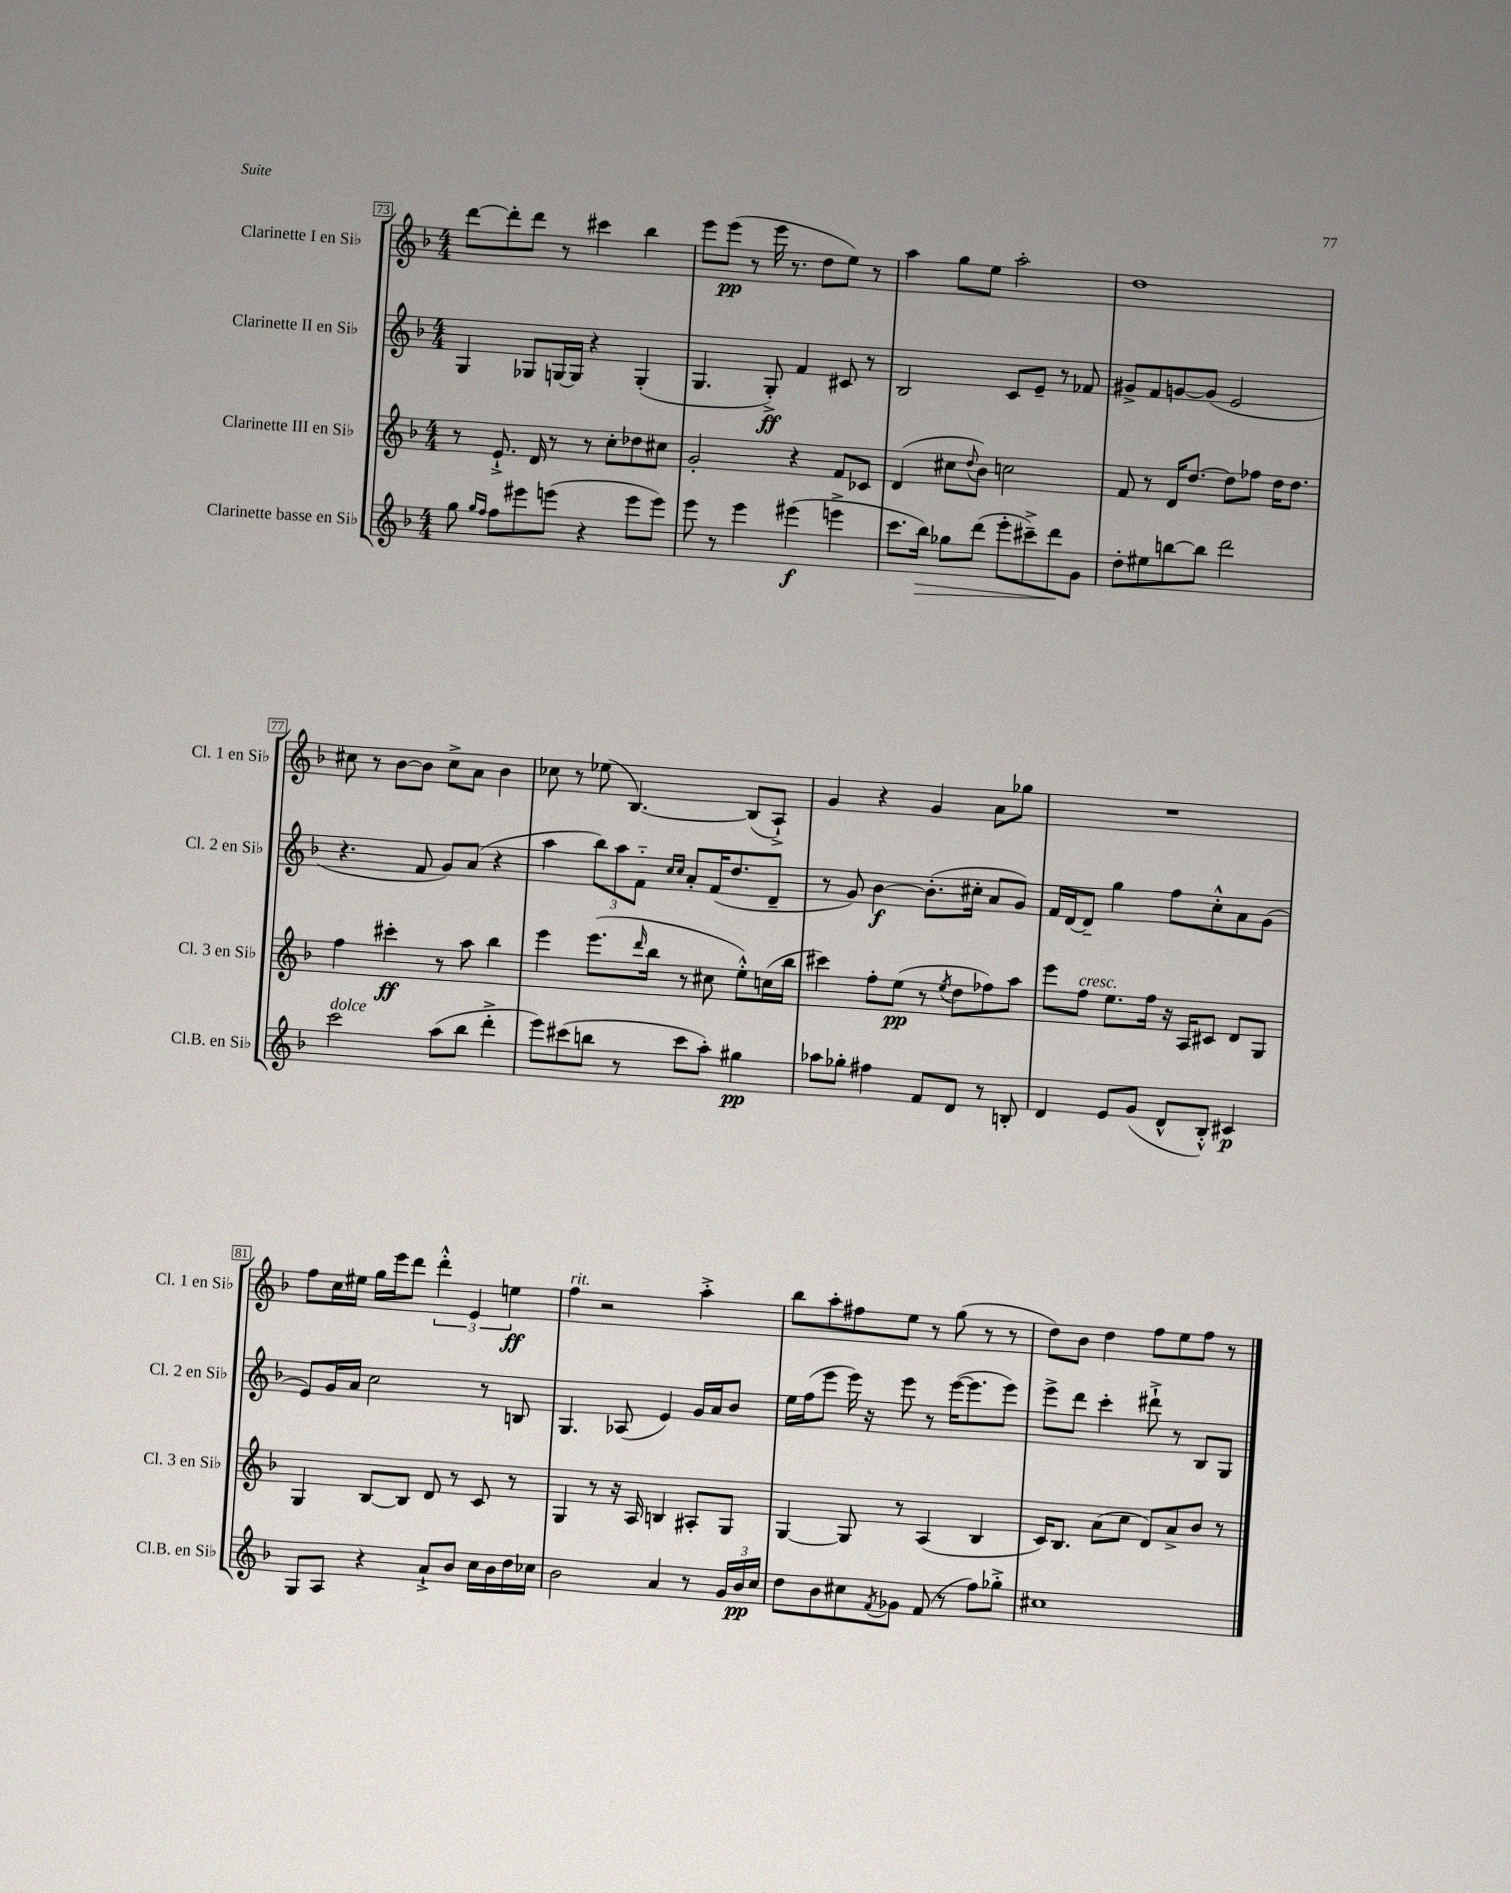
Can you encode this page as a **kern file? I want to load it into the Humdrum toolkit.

**kern	**kern	**kern	**kern
*staff4	*staff3	*staff2	*staff1
*clefG2	*clefG2	*clefG2	*clefG2
*k[b-]	*k[b-]	*k[b-]	*k[b-]
*M4/4	*M4/4	*M4/4	*M4/4
8gg	8r	4G	[8ddd
16qqgg	.	.	.
16qqff	.	.	.
8ff	8.e`^	.	8ddd']
8eee#	.	8G-	8ddd
.	16d	.	.
(8eee	8r	[16G	8r
.	.	16G]	.
4r	8r	4r	4ccc#
.	8cc'	.	.
8eee	8dd-	(4G'	4bb-
8eee)	8cc#	.	.
=	=	=	=
8eee	2g'	4.G	8eee
8r	.	.	(8eee
4eee	.	.	8r
.	.	8G'^)	16eee
.	.	.	8.r
(4eee#	4r	4f	.
.	.	.	8dd
4eee^	8f	8c#	8ee)
.	8c-	8r	8r
=	=	=	=
8.ccc	(4d	2B-	4aa
16bb-)	.	.	.
8gg-	8cc#	.	8gg
.	8qqdd	.	.
(8ddd	8b-)	.	8ee
8eee'	2cc	8c	2aa'
8ccc#~^)	.	8e~	.
8ddd	.	8r	.
8g	.	8f-	.
=	=	=	=
8dd'	8f	8g#^	1dd
8ee#	8r	8f	.
[8bb	16d	[8g	.
.	[8.dd	.	.
8bb]	.	(8g]	.
2ddd	8dd]	2e	.
.	8ff-	.	.
.	16dd	.	.
.	8.dd	.	.
=	=	=	=
2ccc	4ff	4.r	8cc#
.	.	.	8r
.	4ccc#'	.	[8b-
.	.	8f	8b-]
(8aa	8r	8g)	8cc#^
8bb-	8aa	(8a	8a
4ddd'^	4bb-	4r	4b-
=	=	=	=
8eee)	4eee	4aa	8cc-
(8ccc#	.	.	8r
8bb	(8.eee	12bb-)	(8ee-
.	.	12aa	.
8r	.	.	[4.B-)
.	.	12f'~	.
.	16qqddd	.	.
.	16bb-	.	.
.	.	16qqcc	.
.	.	16qqcc	.
8ccc#	8r	8a'	.
8aa')	8cc#	(16f	.
.	.	8.dd	.
4gg#	8ee'^^)	.	(8B-]
.	(16cc	8d~	8A`^)
.	16bb-	.	.
=	=	=	=
8aa-	4ccc#)	8r	4g
8gg-'	.	8g)	.
4ff#	8ff'	[4b-	4r
.	(8ee	.	.
8f	8r	(8.b-']	4g
.	8qee	.	.
8d	8dd	.	.
.	.	16cc#'	.
8r	8ff-)	8a	8a
8B'	8aa	8g)	8gg-
=	=	=	=
4d	8eee	16f	1r
.	.	[16d	.
.	8ff	8d~]	.
8e	8.ee	4gg	.
(8g	.	.	.
.	16ff	.	.
8d^^	16r	8ff	.
.	16A	.	.
8B-'^^)	8c#	8cc'^^	.
4c#	8d	8a	.
.	8G	(8g	.
=	=	=	=
8G	4G	8e)	8ff
8A	.	16g	16cc
.	.	16a	16ee#
4r	[8B-	2cc	16gg
.	.	.	16eee
.	8B-]	.	8ddd
8a`^	8d	.	6ddd'^^
8b-	8r	.	.
.	.	.	6e
16cc	8c	8r	.
16b-	.	.	.
.	.	.	6ee
16dd	8r	8B	.
16cc-	.	.	.
=	=	=	=
2b-	4G	4.G	4ff
.	8r	.	2r
.	16r	(8A-	.
.	16A	.	.
4a	4B	4e)	.
8r	8A#'	16g	4aa'^
.	.	16a	.
24g	8G	8b-	.
24b-	.	.	.
24cc	.	.	.
=	=	=	=
8dd	[4G	16ee	8bb-
.	.	(16ff	.
8b-	.	8eee	8aa'
8cc#	8G]	16eee)	8ff#
.	.	16r	.
8qf	.	.	.
8g-	8r	8eee	8ee
(8f	(4A	8r	8r
8r	.	([16eee	(8gg
.	.	8.eee]	.
8ff)	4B-	.	8r
8gg-'^	.	8eee)	8r
=	=	=	=
1cc#	16c)	8eee^	8dd)
.	8.B-	.	.
.	.	8ddd	8b-
.	(8a	4ccc'	4dd
.	8cc	.	.
.	8d)	8ddd#`^	8ff
.	8a^	8r	8ee
.	8b-	8B-	8ff
.	8r	8G	8r
==	==	==	==
*-	*-	*-	*-
